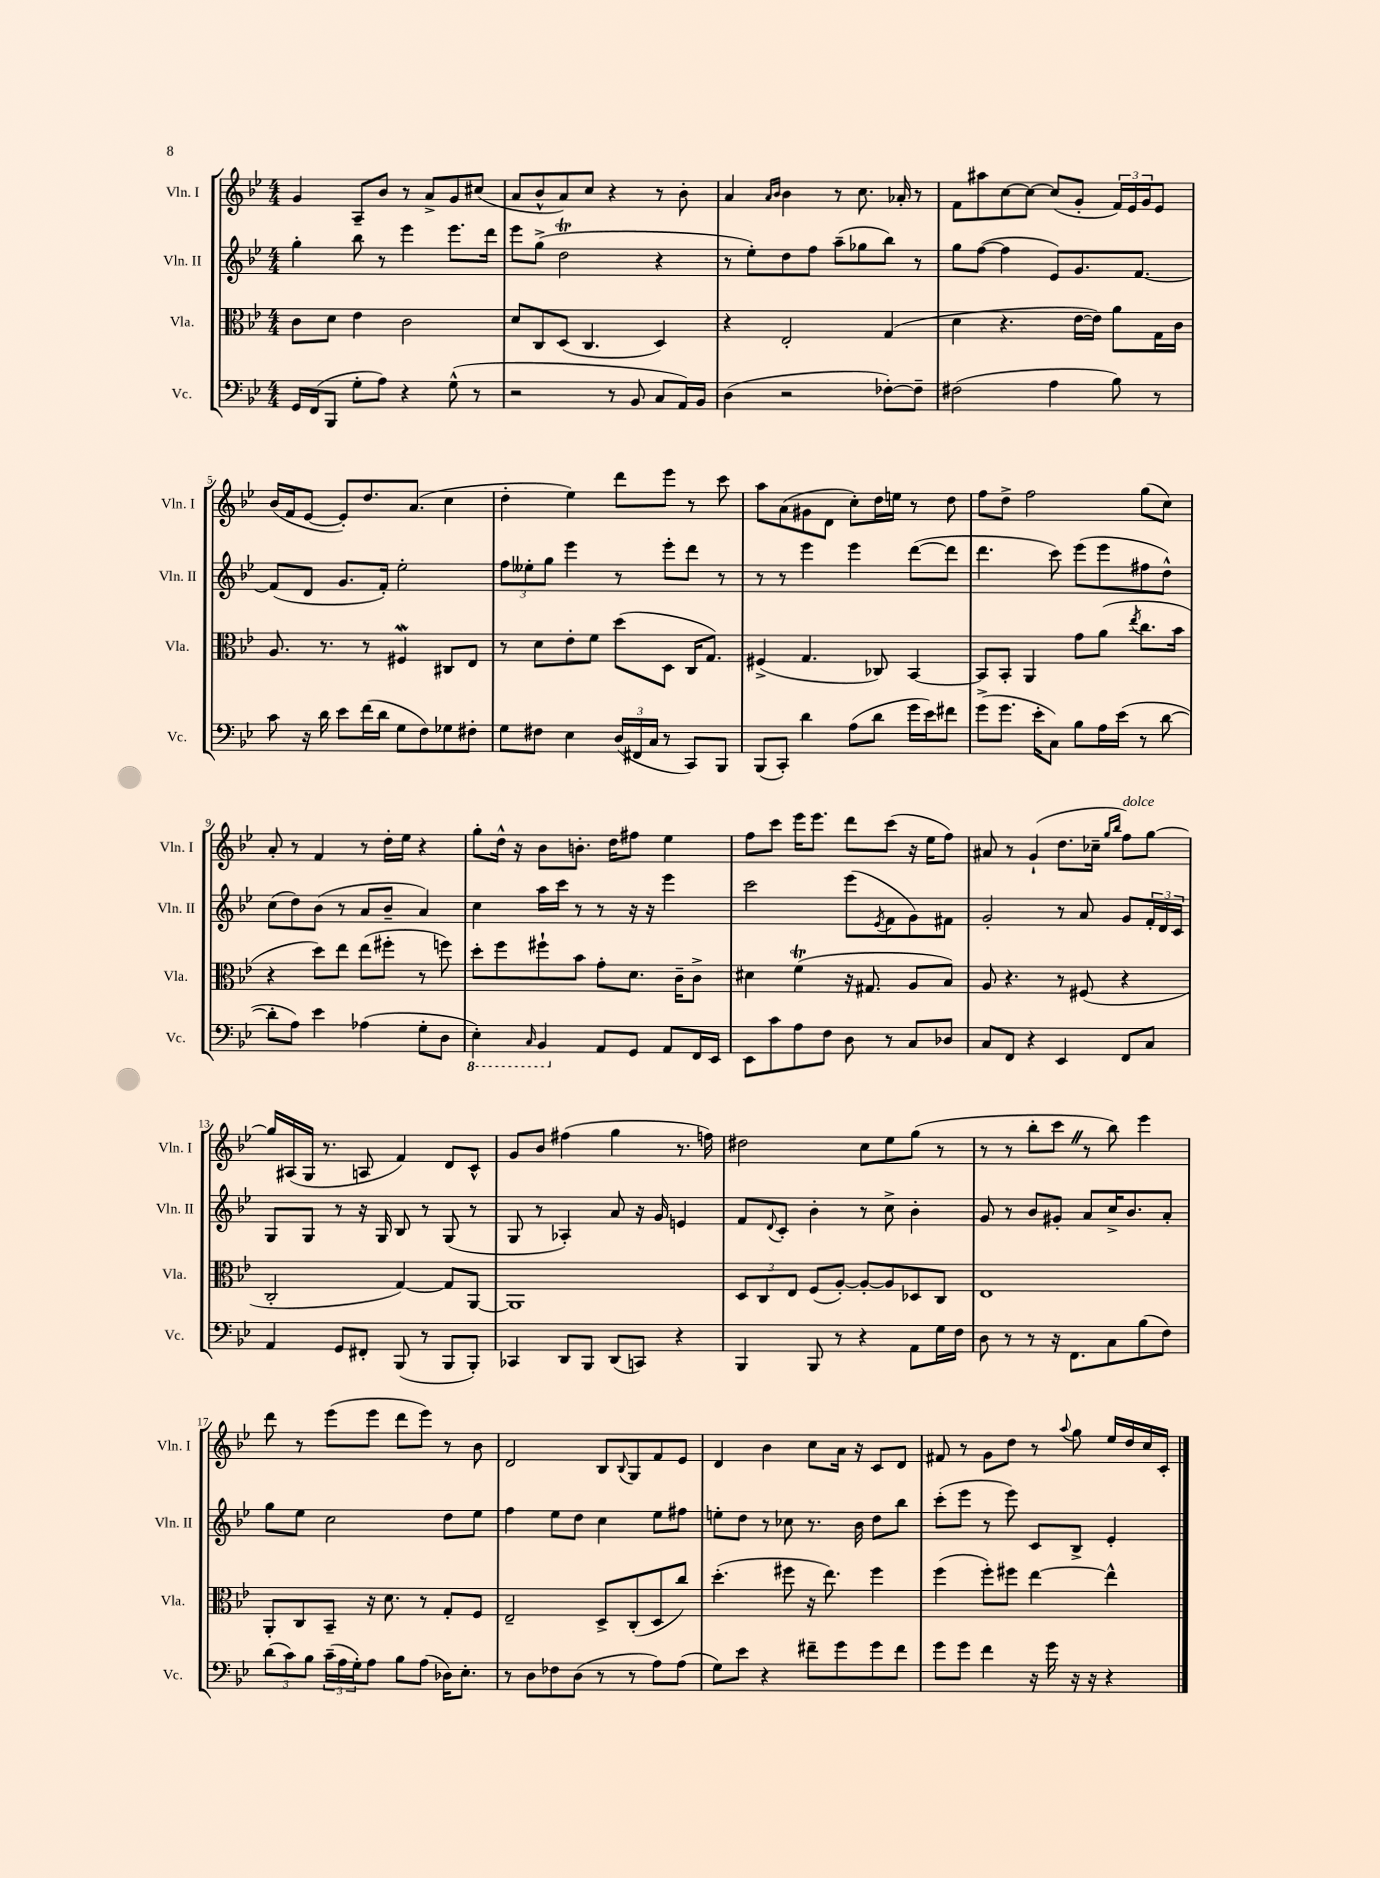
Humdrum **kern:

**kern	**kern	**kern	**kern
*part4	*part3	*part2	*part1
*staff4	*staff3	*staff2	*staff1
*I"Vc.	*I"Vla.	*I"Vln. II	*I"Vln. I
*I'Vc.	*I'Vla.	*I'Vln. II	*I'Vln. I
*clefF4	*clefC3	*clefG2	*clefG2
*k[b-e-]	*k[b-e-]	*k[b-e-]	*k[b-e-]
*M4/4	*M4/4	*M4/4	*M4/4
=1	=1	=1	=1
16GG/LL	8c\L	4gg'\	4g/
(16FF/J	.	.	.
8BBB-/J	8d\J	.	.
8G'\L	4e-\	8bb-\	8A~/L
8A\J)	.	8r	8b-/J
4r	2c\	4eee-\	8r
.	.	.	8a^/L
(8G^^\	.	8.eee-\L	8g/
8r	.	.	(8cc#X/J
.	.	16ddd\Jk	.
=2	=2	=2	=2
2r	8d/L	8eee-\L	8a/L
.	8C/	(8gg^\J	8b-^^/
.	(8D/J	2ddt\	8a/)
.	4.C/	.	8cc/J
8r	.	.	4r
8BB-/	.	.	.
8C/L	4D/)	4r	8r
16AA/L)	.	.	8b-'\
16BB-/JJ	.	.	.
=3	=3	=3	=3
(4D\	4r	8r	4a/
.	.	8ee-'\L)	.
.	.	.	16qqa/LL
.	.	.	16qqb-/JJ
2r	2E-'/	8dd\	4b-\
.	.	8ff\J	.
.	.	(8aa~\L	8r
.	.	8gg-X\	8.cc\
[8F-X'\L)	(4G/	8bb-\J)	.
.	.	.	16a-X'/
8F-~\J]	.	8r	8r
=4	=4	=4	=4
(2F#X\	4d\	8gg\L	8f\L
.	.	([8ff\J	8aa#X\
.	4.r	4ff\]	[8cc\
.	.	.	8cc\J_
4A\	.	8e-/L)	(8cc/L]
.	[16e-\LL	8.g/	8g'/J
.	16e-\JJ])	.	.
8B-\)	8a\L	.	24f/LL)
.	.	.	24e-/
.	.	[8.f/J	.
.	.	.	24g/J
8r	16G\L	.	8e-/J
.	16c\JJ	.	.
!!LO:LB:g=z
=5	=5	=5	=5
8c\	8.A/	(8f/L]	(16b-/LL
.	.	.	16f/J
16r	.	8d/J	[8e-/J
16d\	8.r	.	.
8e-\L	.	8.g/L	8e-'/L])
(16f\L	8r	.	8.dd/
16d\JJ	.	16f'/Jk)	.
8G\L	4F#XW/	2ee-'\	.
.	.	.	(8.a/J
8F\)	.	.	.
8G-X\	8C#X/L	.	4cc\
8F#X'\J	8E-/J	.	.
=6	=6	=6	=6
8G\L	8r	12ff\L	4dd'\
.	.	12ee--X'\	.
8F#X\J	8d\L	.	.
.	.	12gg\J	.
4E-\	8e-'\	4eee-\	4ee-\)
.	8f\J	.	.
(24D/LL	(8dd\L	8r	8ddd\L
24FF#X/	.	.	.
24C/JJ	.	.	.
8r	8D\J	8eee-'\L	8eee-\J
8CC/L)	16C/KL	8ddd\J	8r
.	8.G/J)	.	.
8BBB-/J	.	8r	8ccc\
=7	=7	=7	=7
(8BBB-/L	(4F#X^/	8r	8aa\L
8CC'/J)	.	8r	(8a\
4d\	4.G/	4eee-\	8g#X\
.	.	.	8d\J
(8A\L	.	4eee-\	8cc'\L)
8d\J	8C-X/)	.	16dd\L
.	.	.	16een\JJ
16g\LL	[4BB-/	([8ddd\L	8r
16e-\J)	.	.	.
8f#X\J	.	8ddd\J]	8dd\
=8	=8	=8	=8
(8g^\L	8BB-/L]	4.ddd\	8ff\L
8.g\J	8BB-'/J	.	8dd^\J
.	4AA/	.	2ff\
16e-'\KL	.	.	.
8C\J)	.	8ccc\)	.
8B-\L	8g\L	(8eee-\L	.
16A\L	(8a\J	8eee-\	.
(16e-\JJ	.	.	.
.	8qee-/	.	.
8r	8.cc\L	8ff#X\	(8gg\L
[8d\	.	8dd^^\J)	8cc\J)
.	16b-\Jk	.	.
!!LO:LB:g=z
=9	=9	=9	=9
8d'\L]	4r	(8cc\L	8a'/
8A\J)	.	8dd\)	8r
4e-\	8dd\L)	(8b-\J	4f/
.	8ee-\J	8r	.
(4A-X\	(8ee-\L	8a/L	8r
.	8ff#X'\J	8b-~/J	16dd'\LL
.	.	.	16ee-\JJ
8G'\L	8r	4a/)	4r
8D\J	8ffn\)	.	.
=10	=10	=10	=10
*8ba	*	*	*
4EE-'\)	8dd'\L	4cc\	8gg'\L
.	8ff\	.	16dd^^\Jk
.	.	.	16r
16qqCC/	.	.	.
4BBB-/	8ff#X`\	16aa\LL	8b-\L
.	.	16ccc\JJ	.
.	8b-\J	8r	8.bn'\J
*X8ba	*	*	*
8AA/L	8g'\L	8r	.
.	.	.	16dd\KL
8GG/J	8.d\J	16r	8ff#X\J
.	.	16r	.
8AA/L	.	4eee-\	4ee-\
.	16c~\KL	.	.
16FF/L	8c^\J	.	.
16EE-/JJ	.	.	.
=11	=11	=11	=11
8EE-\L	4d#X\	2ccc\	8ff\L
8c\	.	.	8ccc\J
8A\	(4fT\	.	16eee-\KL
.	.	.	8.eee-\J
8F\J	.	.	.
8D\	16r	(8eee-\L	8ddd\L
.	8.G#X/	.	.
.	.	8qe-/	.
8r	.	8f\	(8ccc\J
8C/L	8A/L	8g\)	16r
.	.	.	16ee-\KL
8D-X/J	8B-/J)	8f#X\J	8ff\J)
=12	=12	=12	=12
8C/L	8A/	2g'/	8a#X/
8FF/J	4.r	.	8r
4r	.	.	(4g`/
4EE-/	8r	8r	8.dd\L
.	(8F#X/	8a/	.
.	.	.	16cc-X~\Jk
.	.	.	16qqgg/LL
.	.	.	16qqbb-/JJ
!	!	!	!LO:TX:a:i:t=dolce
8FF/L	4r	8g/L	8ff\L)
8C/J	.	24f'/L	[8gg\J
.	.	24d/	.
.	.	24c/JJ	.
!!LO:LB:g=z
=13	=13	=13	=13
4AA/	2C'/	8G/L	16gg/LL]
.	.	.	(16A#X/
.	.	8G/J	16G/JJ
.	.	.	8.r
8GG/L	.	8r	.
8FF#X'/J	.	16r	8An/
.	.	16G/	.
(8BBB-/	[4G/)	8B-/	4f/)
8r	.	8r	.
8BBB-/L	8G/L]	(8G/	8d/L
8BBB-'/J)	[8AA/J	8r	8c^^/J
=14	=14	=14	=14
4CC-X/	1AA]	8G/	8g/L
.	.	8r	8b-/J
8DD/L	.	4A-X'/)	(4ff#X\
8BBB-/J	.	.	.
(8DD/L	.	8a/	4gg\
8CCn/J)	.	16r	.
.	.	16g/	.
4r	.	4en/	8.r
.	.	.	16ffn\)
=15	=15	=15	=15
4BBB-/	12D/L	8f/L	2dd#X\
.	12C/	.	.
.	.	8qqd/	.
.	.	8c'/J	.
.	12E-/J	.	.
8BBB-/	(8F/L	4b-'\	.
8r	[8A'/J)	.	.
4r	8A'/L_	8r	8cc\L
.	8A/]	8cc^\	8ee-\
8AA\L	8D-X/	4b-'\	(8gg\J
16G\L	8C/J	.	8r
16F\JJ	.	.	.
=16	=16	=16	=16
8D\	1E-	8g/	8r
8r	.	8r	8r
8r	.	8b-/L	8bb-'\L
16r	.	8g#X'/J	8cccZ\J
8.FF\L	.	.	.
.	.	8a/L	8r
8C\	.	16cc^/K	8bb-\)
.	.	8.b-/	.
(8B-\	.	.	4eee-\
8F\J)	.	8a'/J	.
!!LO:LB:g=z
=17	=17	=17	=17
(12d\L	8AA'/L	8gg\L	8ddd\
12c\)	.	.	.
.	8C/	8ee-\J	8r
12B-\J	.	.	.
(24c~\LL	8BB-~/J	2cc\	(8eee-\L
24A\	.	.	.
24G'\J)	.	.	.
8A\J	16r	.	8eee-\J
.	8.d\	.	.
8B-\L	.	.	8ddd\L
(8A\J	8r	.	8eee-\J)
16D-X\KL)	8G'/L	8dd\L	8r
8.E-'\J	.	.	.
.	8F/J	8ee-\J	8b-\
=18	=18	=18	=18
8r	2E-~/	4ff\	2d/
8D\L	.	.	.
8F-X\	.	8ee-\L	.
(8D\J	.	8dd\J	.
8r	8D^/L	4cc\	8B-/L
.	.	.	8qqB-/
8r	(8C'/	.	8G/
8A\L)	8D/	8ee-\L	8f/
(8A\J	8cc/J)	8ff#X\J	8e-/J
=19	=19	=19	=19
8G\L)	(4.dd'\	8een'\L	4d/
8e-\J	.	8dd\J	.
4r	.	8r	4b-\
.	8ff#X\	8cc-X\	.
8f#X~\L	16r	8.r	8cc\L
.	8.ee-\)	.	.
8g\	.	.	16a\Jk
.	.	16b-\	16r
8g\	4ff#\	8dd\L	8c/L
8f#\J	.	8bb-\J	8d/J
=20	=20	=20	=20
8g\L	(4ff\	(8ccc'\L	8f#X/
8g\J	.	8eee-\J	8r
4f\	8ff'\L)	8r	8g\L
.	8ff#X\J	8eee-\)	8dd\J
16r	[4ee-\	8c/L	8r
16g\	.	.	.
.	.	.	8qqaa/
16r	.	8B-^/J	8gg\
16r	.	.	.
4r	4ee-^^\]	4e-'/	16ee-/LL
.	.	.	16dd/
.	.	.	16cc/
.	.	.	16c'/JJ
==	==	==	==
*-	*-	*-	*-
